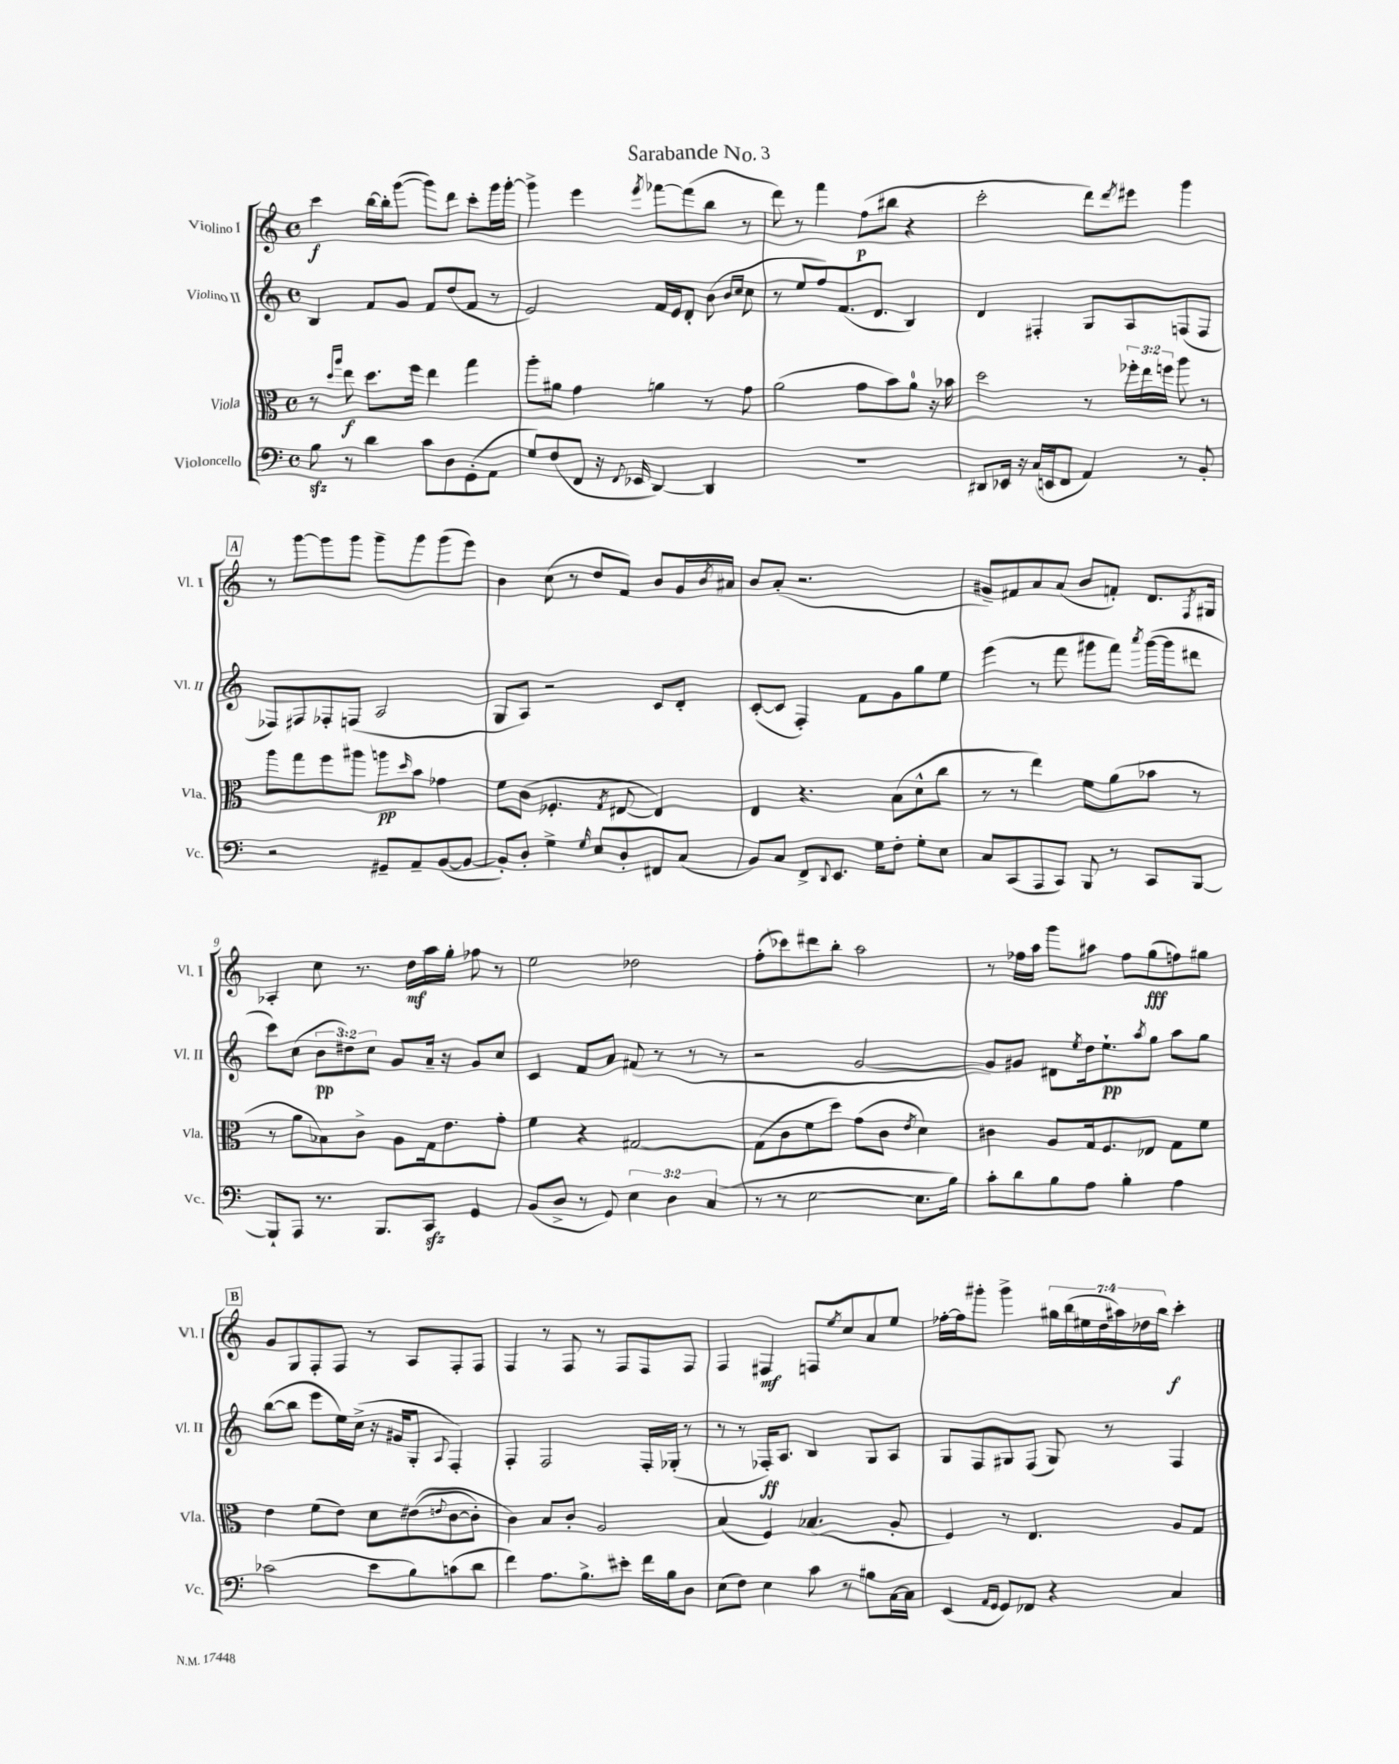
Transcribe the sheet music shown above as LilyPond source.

\header { title = "Sarabande No. 3" }
<<
\new StaffGroup <<
\new Staff = "s0" \with { instrumentName = "Violino I" shortInstrumentName = "Vl. I" } {
    \clef treble \key c \major \defaultTimeSignature \time 4/4 \override Staff.TupletNumber.text = #tuplet-number::calc-fraction-text
    c'''4\f b''16~ b''16-. g'''8~( g'''8) d'''8 c'''8-. g'''16 g'''16~-. |
    g'''4-> e'''4 \acciaccatura { e'''8 } fes'''8~ fes'''8( b''8 r8 |
    d'''8) r8 f'''4 f''8\p( bis''8 r4 |
    c'''2-. d'''8) \acciaccatura { d'''8 } eis'''8 g'''4 |
    \mark \markup { \box "A" } r8 g'''8~ g'''8 g'''8 g'''8-- g'''8 g'''8( e'''8) |
    b'4 c''8( r8 d''8 f'8) b'8 g'16 \acciaccatura { b'8 } ais'16 |
    b'8 a'8-.( r2. |
    gis'8--) fis'8 a'8 a'8( b'8 f'8-.) d'8. \acciaccatura { f8 } gis16 |
    aes4-. c''8 r8. d''16\mf a''16 g''16-. fes''8 r8 |
    e''2 des''2 |
    f''8-.( ces'''8) dis'''8 b''8-. a''2 |
    r8 fes''16 a''16 g'''8 ais''8 fes''8 g''8\fff( f''8) gis''8 |
    \mark \markup { \box "B" } g'8 g8 f8-. f8 r8 a8 f8-. f8 |
    f4 r8 f8 r8 f8 f8 f8 |
    f4 fis4\mf f8 \acciaccatura { e''8 } c''8 a'8 e''8 |
    fes''16~-. fes''16 gis'''8-. gis'''4-> \tuplet 7/4 { gis''16 b''16( eis''16 d''16 ais''16) des''16 b''16 } c'''4-.\f \bar "|." |
}
\new Staff = "s1" \with { instrumentName = "Violino II" shortInstrumentName = "Vl. II" } {
    \clef treble \key c \major \defaultTimeSignature \time 4/4 \override Staff.TupletNumber.text = #tuplet-number::calc-fraction-text
    b4 f'8 g'8 f'8 d''8( f'8 r8 |
    e'2) f'16 e'16 d'8-. b'8( \grace { b'16 c''16 } c''8 |
    r8 e''8 f''8) f'8.( d'8. b4) |
    d'4 fis4-. g8 a8 f8( f8 |
    \mark \markup { \box "A" } fes8) fis8 fes8-. f8( a2 |
    g8 a8) r2 c'8 d'8-. |
    c'8~-.( c'8 f4-.) f'8 g'8 g''8 e''8 |
    e'''4( r8 f'''8 gis'''8 f'''8) \acciaccatura { a'''8 } gis'''16~( gis'''16 dis'''8 |
    c'''8) c''8( \tuplet 3/2 { b'8\pp dis''8) c''8 } g'8 a'16-- r16 g'8 c''8 |
    c'4 f'8 a'8 fis'8( r8 r8 r8 |
    r2 g'2~ |
    g'8) gis'8 dis'8 \acciaccatura { e''8 } d''16 e''8.-!\pp \acciaccatura { a''8 } g''8 a''8 g''8 |
    \mark \markup { \box "B" } b''8~( b''8 e'''8 e''16) c''16->( r16 gis'16 g8-. \appoggiatura { a8 } f4-.) |
    f4-. f2 f16-. ges16-.( r8 |
    r8 r8 fes16-.\ff) a8. b4 g8 a8 |
    g8 f8 gis8 f8( gis8) r8 f4 \bar "|." |
}
\new Staff = "s2" \with { instrumentName = "Viola" shortInstrumentName = "Vla." } {
    \clef alto \key c \major \defaultTimeSignature \time 4/4 \override Staff.TupletNumber.text = #tuplet-number::calc-fraction-text
    r8 \grace { d''16 a''16 } e''8\f d''8. f''16 e''4 g''4 |
    a''8-. ais'8 g'4 a'4 r8 g'8 |
    a'2( g'8 b'8) a'8-0 r16 bes'16 |
    d''2 r8 \tuplet 3/2 { fes''16-. e''16 f''16 } a''8 r8 |
    \mark \markup { \box "A" } a''8 g''8 f''8 ais''8 a''8\pp \grace { d''16 } b'8 ges'4 |
    f'8 c'8( fes4.-. \acciaccatura { g8 } eis8~ eis4) |
    e4 r4. b8( d'8-^ c''8 |
    r8 r8 e''4) f'8 a'8( bes'8 r8 |
    r8 a'8 bes8) c'8-> a8 g16 e'8. g'8-. |
    f'4 r4 gis2~ |
    gis8( c'8 f'8 d''8) g'8( c'8 \acciaccatura { e'8 } d'4) |
    cis'4 a8 g16 f8. ees8 g8 f'8 |
    \mark \markup { \box "B" } e'4 f'8( e'8) d'8 eis'8(\( \appoggiatura { e'8 } c'8~ c'8-.) |
    c'4\) b8 c'8-. a2 |
    b4( f4) bes4.( a8-. |
    f4) r8 e4. a8 g8 \bar "|." |
}
\new Staff = "s3" \with { instrumentName = "Violoncello" shortInstrumentName = "Vc." } {
    \clef bass \key c \major \defaultTimeSignature \time 4/4 \override Staff.TupletNumber.text = #tuplet-number::calc-fraction-text
    b8\sfz r8 d'4 c'8 d8 g,8-.( a,8 |
    g8) f8( f,8 r16 \appoggiatura { f,8 } ees,16 d,4~) d,4 |
    R1 |
    dis,8 ees,16 r16 c16( e,16 f,8 a,4) r8 b,8-. |
    \mark \markup { \box "A" } r2 gis,8-- a,8-- b,8~( b,8~ |
    b,8-.) d8-. g4-> \grace { g16 } e8 d8-. fis,8 c8( |
    b,8) c8 f,8-> \appoggiatura { d,8 } e,8. g16 f8-. g8-. e8 |
    c8 c,8( a,,8 c,8) b,,8 r8 c,8 b,,8~ |
    b,,8-! a,,8 r8. b,,8. c,8\sfz g,4 |
    b,8( d8-> r8 g,8) \tuplet 3/2 { e4 d4 c4( } |
    r8 r8 e2~ e8. b16) |
    c'8-. d'8 b8 a8 b4-. a4 |
    \mark \markup { \box "B" } ces'2( e'8 b8) c'8( d'8 |
    f'4) a8. b8.-> eis'8-. f'16 b16 d8 |
    e8( f8) e4 c'8 r8 bis8 c16~ c16 |
    e,4( \grace { a,16 g,16 } g,8) fes,8 r4 c4 \bar "|." |
}
>>
>>
